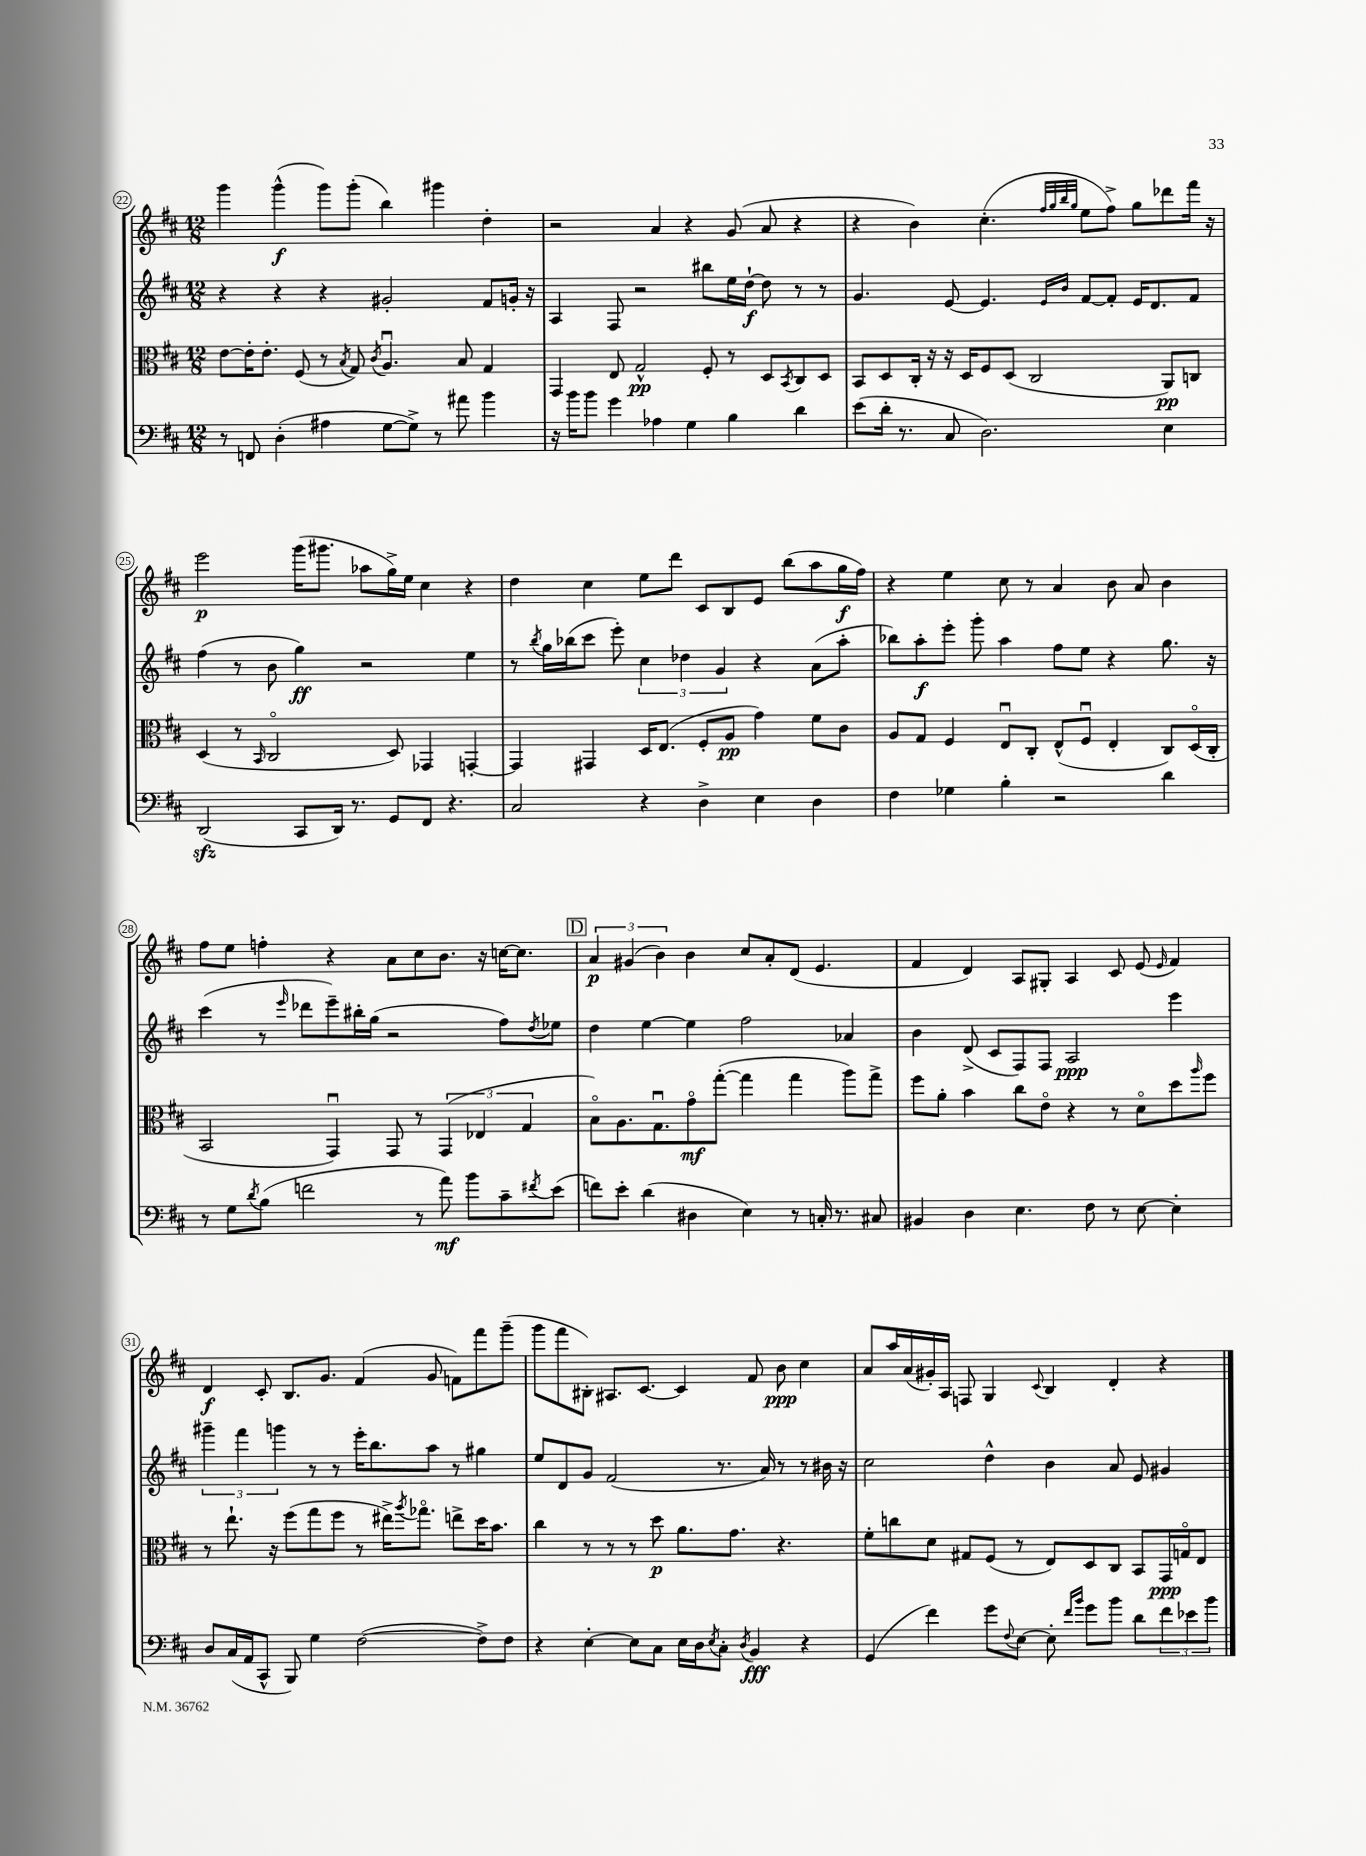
<<
\new StaffGroup <<
\new Staff = "s0" {
    \clef treble \key d \major \numericTimeSignature \time 12/8
    g'''4 g'''4-^\f( g'''8) g'''8-.( b''4) gis'''4 d''4-. |
    r2 a'4 r4 g'8( a'8 r4 |
    r4 b'4) cis''4.-.( \grace { fis''32 g''32 b''32 g''32 } e''8 fis''8->) g''8 des'''8 fis'''16 r16 |
    e'''2\p g'''16( gis'''8. aes''8 g''16->) e''16 cis''4 r4 |
    d''4 cis''4 e''8 d'''8 cis'8 b8 e'8 b''8( a''8 g''16\f fis''16) |
    r4 e''4 cis''8 r8 a'4 b'8 a'8 b'4 |
    fis''8 e''8 f''4-. r4 a'8 cis''8 b'8. r16 c''16~ c''8. |
    \mark \markup { \box "D" } \tuplet 3/2 { a'4\p gis'4( b'4) } b'4 cis''8 a'8-. d'8( e'4. |
    fis'4 d'4) a8 gis8-. a4 cis'8 e'8( \grace { e'16 } fis'4) |
    d'4\f cis'8-. b8. g'8. fis'4( g'8 f'8) fis'''8 g'''8--( |
    g'''8 fis'''8 bis8-.) ais8. cis'8.~ cis'4 fis'8 b'8\ppp cis''4 |
    a'8 a''16 a'16( gis'16-.) a16 f8 g4 \appoggiatura { cis'8 } b4 d'4-. r4 \bar "|." |
}
\new Staff = "s1" {
    \clef treble \key d \major \numericTimeSignature \time 12/8
    r4 r4 r4 gis'2-. fis'8 g'16-. r16 |
    a4 fis8 r2 bis''8 e''16 d''16~-!\f d''8 r8 r8 |
    g'4. e'8~ e'4. \grace { e'16 b'16 } fis'8~ fis'8-. e'16 d'8. fis'8 |
    fis''4( r8 b'8 g''4\ff) r2 e''4 |
    r8 \acciaccatura { b''8 } g''16 bes''16( cis'''8 e'''8-.) \tuplet 3/2 { cis''4 des''4 g'4 } r4 a'8( a''8-. |
    bes''8) a''8-.\f e'''8-. g'''8-. a''4 fis''8 e''8 r4 g''8. r16 |
    cis'''4( r8 \grace { e'''16 } des'''8 e'''8--) bis''16-. g''16( r2 fis''8) \acciaccatura { d''8 } ees''8 |
    \mark \markup { \box "D" } d''4 e''4~ e''4 fis''2 aes'4 |
    b'4 d'8->( cis'8 fis8) fis8 a2\ppp e'''4 |
    \tuplet 3/2 { gis'''4-- fis'''4 g'''4 } r8 r8 e'''16-. b''8. a''8 r8 gis''4 |
    e''8 d'8 g'8 fis'2( r8. a'16) r8 r8 bis'16 r16 |
    cis''2 d''4-^ b'4 a'8 e'8 gis'4 \bar "|." |
}
\new Staff = "s2" {
    \clef alto \key d \major \numericTimeSignature \time 12/8
    e'8~ e'16-. e'8.-. fis8( r8 \acciaccatura { b8 } g8) \acciaccatura { cis'8 } a4.\downbow b8 g4 |
    g,4 e8 g2-^\pp fis8-. r8 d8 \acciaccatura { b,8 } cis8 d8 |
    b,8 d8 cis16-. r16 r16 d16 fis8 d8( cis2 a,8\pp) c8 |
    d4( r8 \grace { b,16 } cis2\flageolet d8) ges,4 g,4~-. |
    g,4 gis,4 d16 e8.( fis8-. a8\pp g'4) fis'8 cis'8 |
    a8 g8 fis4 e8\downbow cis8-. e8-^( fis8\downbow e4-. cis8) d16\flageolet( cis16-. |
    b,2 g,4\downbow) g,8 r8 \tuplet 3/2 { g,4( ees4 g4 } |
    \mark \markup { \box "D" } b8\flageolet) a8. g8.\downbow g'8\flageolet\mf g''8~-.( g''4 g''4 a''8) g''8-> |
    fis''8 a'8-. b'4 cis''8 e'8\flageolet r4 r8 d'8\flageolet d''8 \grace { a''16 } fis''8 |
    r8 e''8.-! r16 fis''8( g''8 fis''8 r8 eis''16->) \acciaccatura { a''8 } ges''8.\flageolet e''8-> d''16 b'8. |
    cis''4 r8 r8 r8 d''8\p a'8. g'8. r4. |
    fis'8-. c''8 d'8 gis8 fis8( r8 e8) d8 cis8 b,8 g,16\ppp g16\flageolet e8 \bar "|." |
}
\new Staff = "s3" {
    \clef bass \key d \major \numericTimeSignature \time 12/8
    r8 f,8 d4-.( ais4 g8~ g8->) r8 ais'8 b'4 |
    r16 b'16 b'8 g'4 aes4 g4 b4 d'4 |
    e'8( d'16-. r8. cis8 d2.) e4 |
    d,2\sfz( cis,8 d,16) r8. g,8 fis,8 r4. |
    cis2 r4 d4-> e4 d4 |
    fis4 ges4 b4-. r2 d'4 |
    r8 g8 \acciaccatura { d'8 } b8( f'2 r8 a'8\mf) b'8 cis'8-- \acciaccatura { fis'8 } e'8( |
    \mark \markup { \box "D" } f'8) e'8-. d'4( dis4 e4) r8 c16-. r8. cis8 |
    bis,4 d4 e4. fis8 r8 e8~ e4-. |
    d8 cis16( a,16 cis,8-^ b,,8) g4 fis2~( fis8->) fis8 |
    r4 e4~-. e8 cis8 e16 d16 \acciaccatura { e8 } cis8-. \acciaccatura { d8 } b,4\fff r4 |
    g,4( fis'4) g'8 \appoggiatura { fis8 } e8~ e8-. \grace { fis'16 b'16 } g'8 b'8 d'8 \tuplet 3/2 { fis'8 ees'8 b'8 } \bar "|." |
}
>>
>>
\layout { \context { \Score currentBarNumber = #22 \override BarNumber.stencil = #(make-stencil-circler 0.1 0.3 ly:text-interface::print) } }
